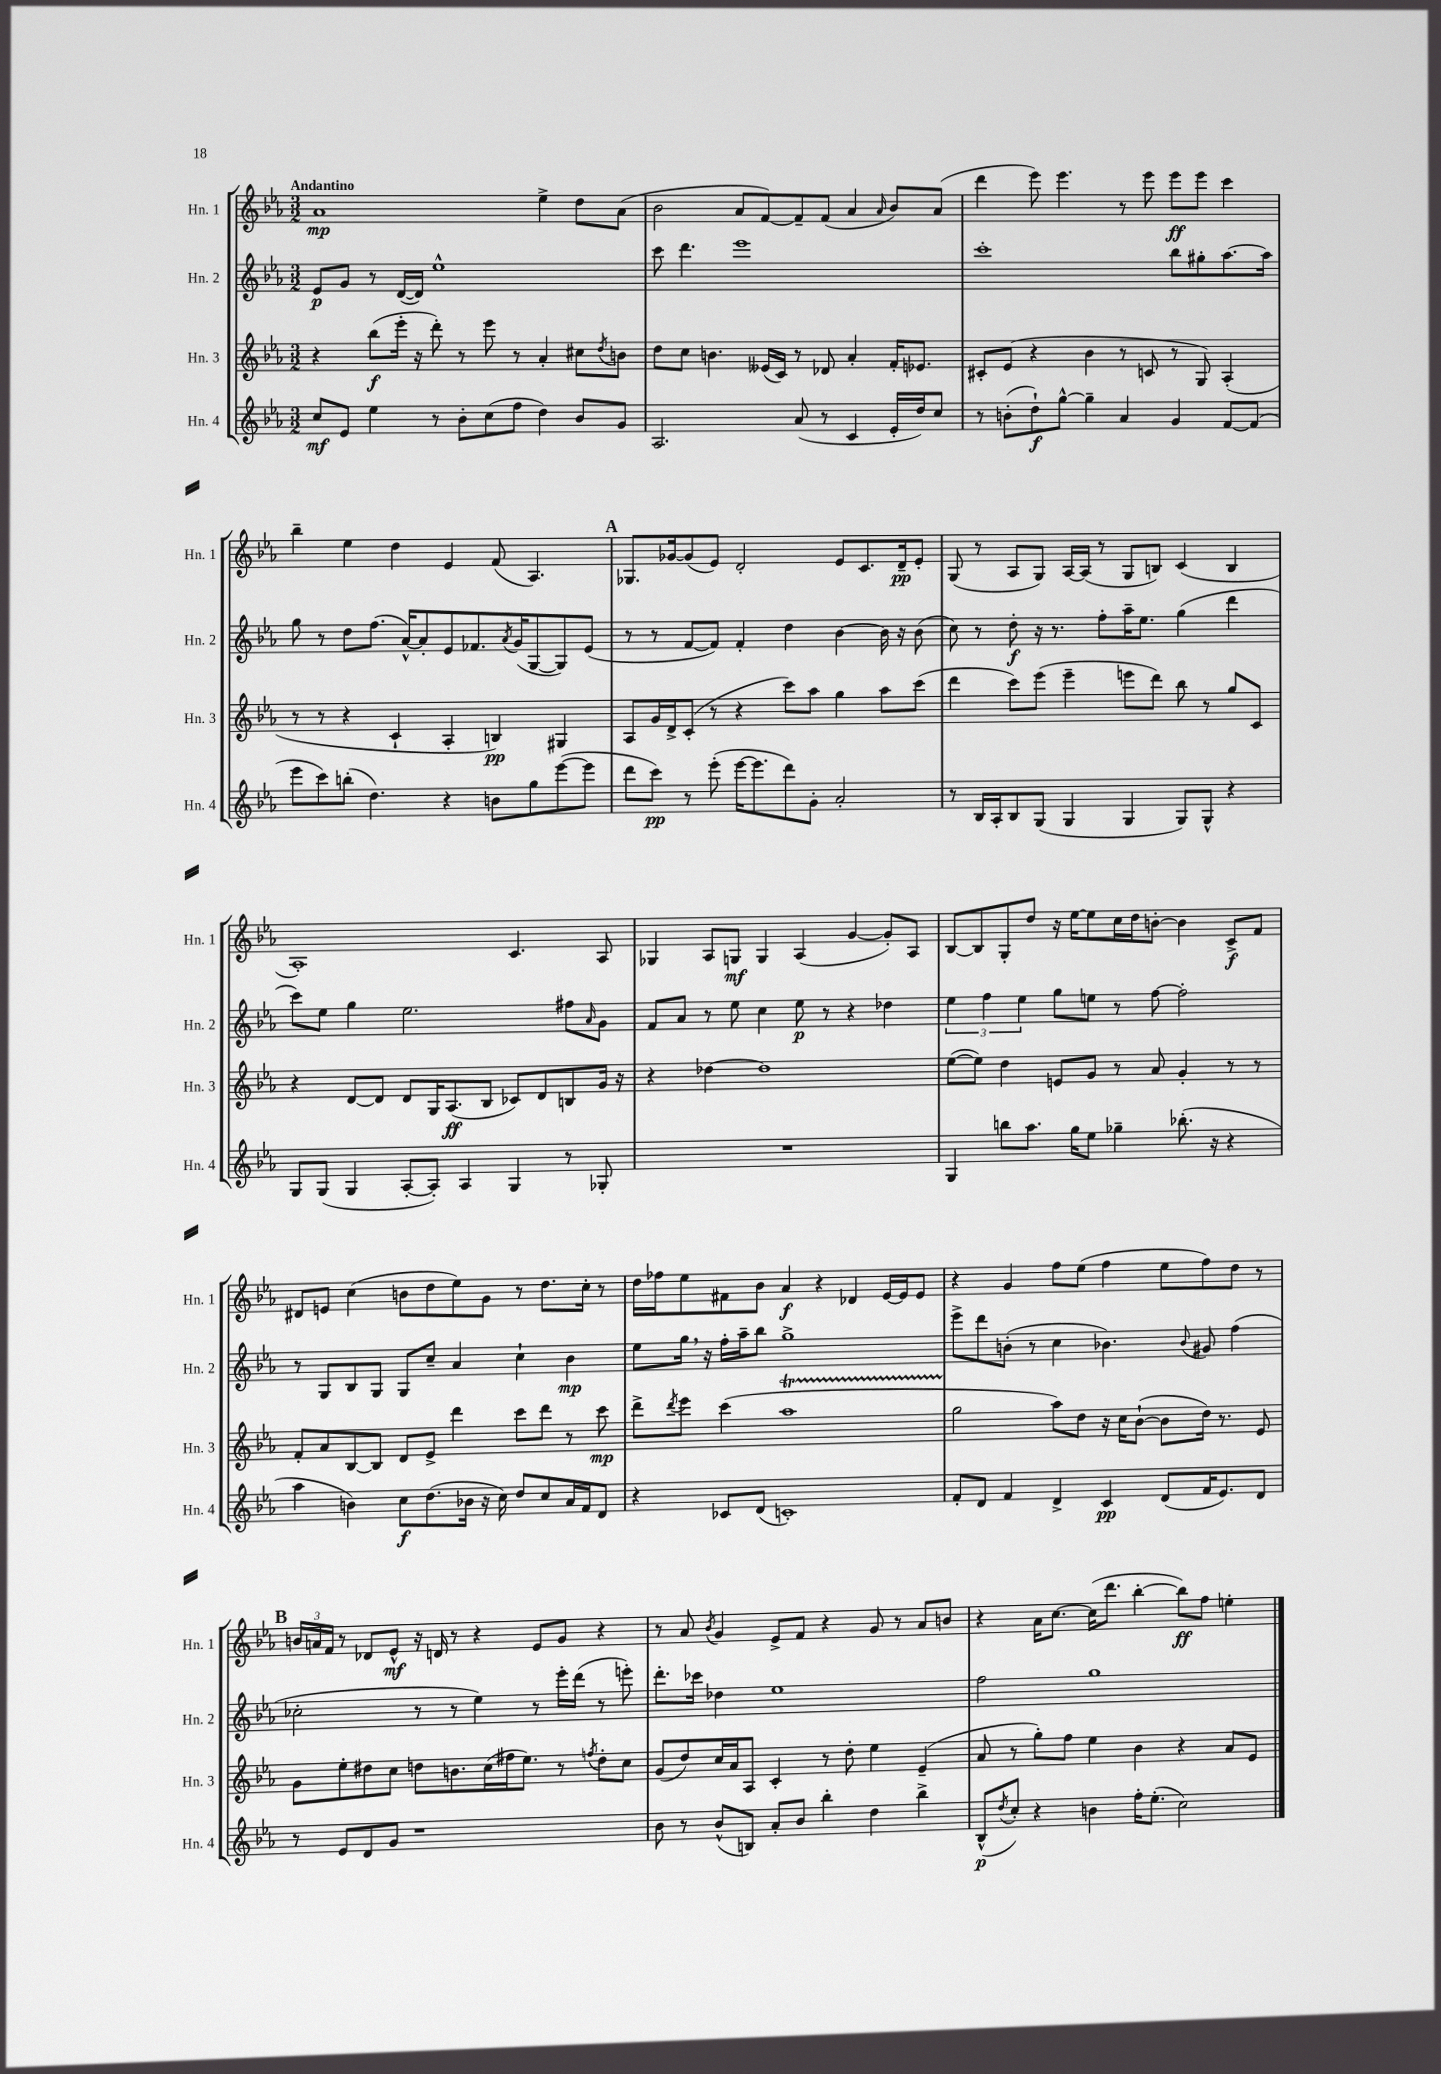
<<
\new StaffGroup <<
\new Staff = "s0" \with { instrumentName = "Hn. 1" shortInstrumentName = "Hn. 1" } {
    \clef treble \key ees \major \numericTimeSignature \time 3/2 \tempo "Andantino"
    aes'1\mp ees''4-> d''8 aes'8( |
    bes'2 aes'8 f'8~) f'8-- f'8( aes'4 \grace { aes'16 } bes'8) aes'8( |
    d'''4 ees'''8) ees'''4. r8 ees'''8 ees'''8\ff ees'''8 c'''4 |
    bes''4-- ees''4 d''4 ees'4 f'8( aes4.) |
    \mark \markup { \bold "A" } ges8. ges'16~ ges'8( ees'8) d'2-. ees'8 c'8. d'16--\pp ees'8-. |
    g8( r8 aes8 g8) aes16~ aes16( r8 g8 b8) c'4( b4 |
    aes1-.) c'4. aes8 |
    ges4 aes8 g8\mf g4 aes4( g'4~ g'8-.) aes8 |
    bes8~ bes8 g8-. d''8 r16 ees''16~ ees''8 c''16 d''16 b'8~-. b'4 c'8->\f f'8 |
    dis'8 e'8 c''4( b'8 d''8 ees''8) g'8 r8 d''8. c''16-. r8 |
    d''16 fes''16 ees''8 fis'8 bes'8 aes'4\f r4 des'4 ees'16~ ees'16 ees'8 |
    r4 g'4 f''8 ees''8( f''4 ees''8 f''8) d''8 r8 |
    \mark \markup { \bold "B" } \tuplet 3/2 { b'16 a'16 f'16 } r8 des'8 ees'8-^\mf r16 d'16 r8 r4 ees'8 g'8 r4 |
    r8 aes'8 \acciaccatura { bes'8 } g'4 ees'8-> f'8 r4 g'8 r8 aes'8 b'8 |
    r4 aes'16 c''8.~ c''16( d'''8. bes''4~-. bes''8\ff) f''8 e''4-. \bar "|." |
}
\new Staff = "s1" \with { instrumentName = "Hn. 2" shortInstrumentName = "Hn. 2" } {
    \clef treble \key ees \major \numericTimeSignature \time 3/2
    ees'8\p g'8 r8 d'16~( d'16) ees''1-^ |
    c'''8 d'''4. ees'''1 |
    c'''1-. bes''8 gis''8-. aes''8.~ aes''16 |
    g''8 r8 d''8 f''8.( aes'16~-^) aes'8-. ees'8 fes'8. \acciaccatura { aes'8 } g'16( g8~ g8) ees'8( |
    \mark \markup { \bold "A" } r8 r8 f'8~ f'8) f'4-. d''4 bes'4~ bes'16 r16 bes'8( |
    c''8) r8 d''8-.\f r16 r8. f''8-. aes''16-- ees''8. g''4( d'''4 |
    c'''8) ees''8 g''4 ees''2. fis''8 \grace { aes'16 } g'8 |
    f'8 aes'8 r8 ees''8 c''4 ees''8\p r8 r4 des''4 |
    \tuplet 3/2 { ees''4 f''4 ees''4 } g''8 e''8 r8 f''8~ f''2-. |
    r8 g8 bes8 g8 g8 c''8-- aes'4 c''4-! bes'4\mp |
    ees''8 g''16 \breathe r16 f''16-. aes''16-- bes''8 g''1-> |
    ees'''8-> d'''8 b'8-.( r8 c''4 bes'4.) \appoggiatura { bes'8 } gis'8 f''4( |
    \mark \markup { \bold "B" } ces''2-. r8 r8 ees''4) r8 ees'''16-. d'''16( r8 e'''8-.) |
    d'''8.-. ces'''16 des''4 ees''1 |
    f''2 g''1 \bar "|." |
}
\new Staff = "s2" \with { instrumentName = "Hn. 3" shortInstrumentName = "Hn. 3" } {
    \clef treble \key ees \major \numericTimeSignature \time 3/2
    r4 bes''8\f( ees'''16-. r16 d'''8-.) r8 ees'''8 r8 aes'4-. cis''8 \acciaccatura { d''8 } b'8 |
    d''8 c''8 b'4. eeses'16( c'16) r8 des'8 aes'4-. f'16-. ees'8. |
    cis'8-. ees'8( r4 bes'4 r8 c'8 r8 g8) aes4-.( |
    r8 r8 r4 c'4-! aes4-. b4\pp) gis4 |
    \mark \markup { \bold "A" } aes8 g'16 d'16-> c'8-.( r8 r4 c'''8) aes''8 g''4 aes''8 c'''8( |
    d'''4 c'''8) ees'''8( ees'''4-- e'''8 d'''8) bes''8 r8 g''8 c'8 |
    r4 d'8~ d'8 d'8 g16 aes8.\ff( bes8 ces'8) d'8 b8 g'16 r16 |
    r4 des''4~ des''1 |
    ees''8~( ees''8) d''4 e'8 g'8 r8 aes'8 g'4-. r8 r8 |
    f'8-. aes'8 bes8~ bes8 d'8 ees'8-> d'''4 c'''8 d'''8 r8 c'''8\mp |
    d'''8-> \acciaccatura { d'''8 } ees'''8 c'''4( aes''1\startTrillSpan |
    g''2\stopTrillSpan aes''8) d''8 r16 c''16 bes'8~-!( bes'8 d''16) r8. ees'8 |
    \mark \markup { \bold "B" } g'8 ees''8-. dis''8 c''8 d''8 b'8. c''16( fis''16 ees''8.) r8 \acciaccatura { f''8 } d''8-. c''8 |
    g'8( d''8) c''16 aes'16 aes8 c'4-. r8 d''8-. ees''4 ees'4--( |
    aes'8 r8 g''8-.) f''8 ees''4 bes'4 r4 aes'8 ees'8 \bar "|." |
}
\new Staff = "s3" \with { instrumentName = "Hn. 4" shortInstrumentName = "Hn. 4" } {
    \clef treble \key ees \major \numericTimeSignature \time 3/2
    c''8\mf ees'8 ees''4 r8 bes'8-. c''8( f''8 d''4) bes'8 g'8 |
    aes2. aes'8( r8 c'4 ees'16-. d''16) c''8 |
    r8 b'8-.( d''8-!\f) g''8~-^ g''4-- aes'4 g'4 f'8~ f'8( |
    ees'''8 c'''8) b''8-.( d''4.) r4 b'8 g''8 ees'''8~( ees'''8 |
    \mark \markup { \bold "A" } d'''8 c'''8\pp) r8 ees'''8-.( ees'''16~ ees'''8. d'''8) g'8-. aes'2-. |
    r8 bes16 aes16-. bes8 g8( g4 g4 g8) g8-^ r4 |
    g8 g8( g4 aes8~-. aes8-.) aes4 g4 r8 ges8-. |
    R1. |
    g4 b''8 aes''8. g''16 ees''8 ges''4-- bes''8.-.( r16 r4 |
    aes''4 b'4) c''8\f d''8.( bes'16 r16 c''16) d''8 c''8 aes'16 f'16 d'8 |
    r4 ces'8 d'8( c'1-.) |
    f'8-. d'8 f'4 d'4-> c'4\pp d'8( f'16 ees'8.) d'8 |
    \mark \markup { \bold "B" } r8 ees'8 d'8 g'8 r1 |
    bes'8 r8 bes'8-^( b8) aes'8-. bes'8 bes''4-. d''4 bes''4-> |
    bes8-^\p( \acciaccatura { d''8 } c''8-.) r4 b'4 f''16-. ees''8.-.( c''2) \bar "|." |
}
>>
>>
\layout { \context { \Score \remove "Bar_number_engraver" } }
